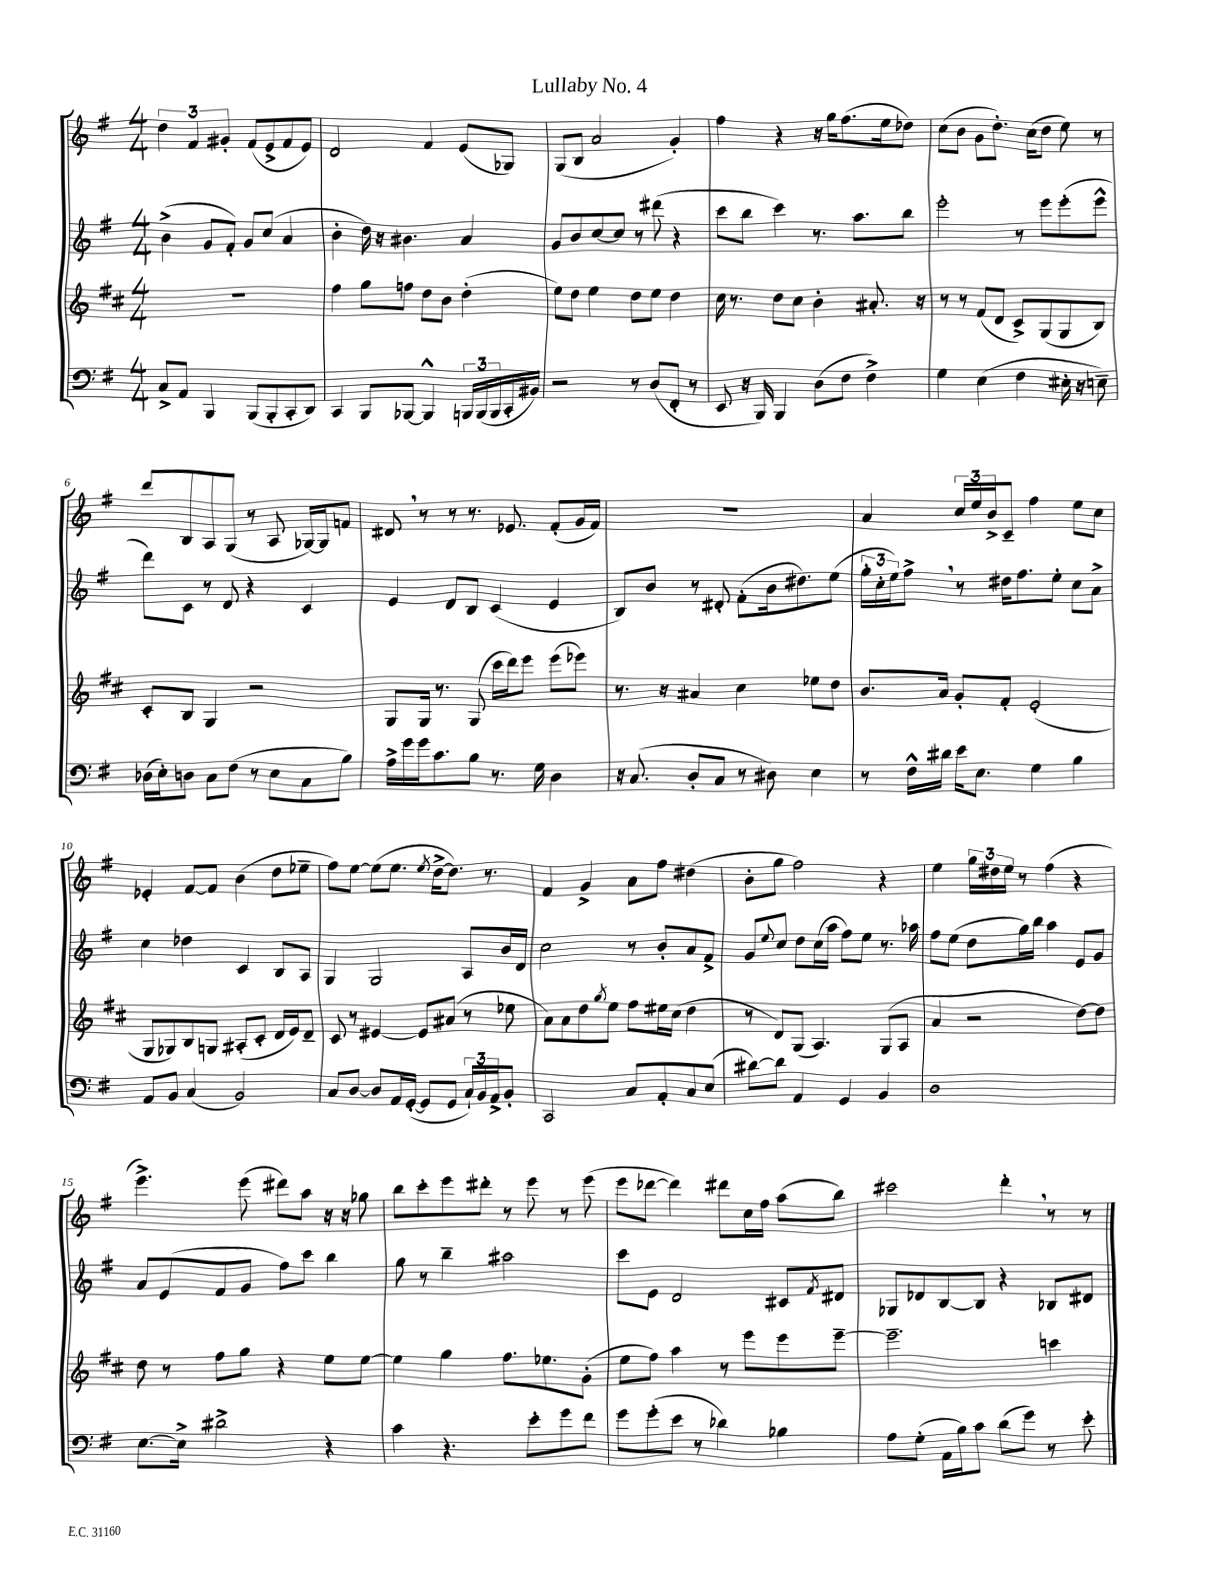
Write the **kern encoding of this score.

**kern	**kern	**kern	**kern
*part4	*part3	*part2	*part1
*staff4	*staff3	*staff2	*staff1
*clefF4	*clefG2	*clefG2	*clefG2
*k[f#]	*k[f#c#]	*k[f#]	*k[f#]
*M4/4	*M4/4	*M4/4	*M4/4
=1	=1	=1	=1
8C^/L	1r	(4b^\	6dd\
8AA/J	.	.	.
.	.	.	6f#/
4BBB/	.	8g/L	.
.	.	.	6g#X'/
.	.	8f#'/J)	.
(8BBB/L	.	8g/L	(8f#/L
8BBB'/	.	(8cc/J	8e^/
8CC'/	.	4a/	8f#/
8DD/J)	.	.	8e/J)
=2	=2	=2	=2
4CC/	4ff#\	4b'\	2d/
8BBB/L	8gg\L	16dd\)	.
.	.	16r	.
[8BBB-X/J	8ffn\J	4.b#X\	.
4BBB-^^/]	8dd\L	.	4f#/
.	8b\J	.	.
24BBBn/LL	(4dd'\	4a/	(8e/L
(24BBB/	.	.	.
24BBB/	.	.	.
16CC'/	.	.	8G-X/J)
16BB#X/JJ)	.	.	.
=3	=3	=3	=3
2r	8ee\L)	8g/L	(8G/L
.	8dd\J	8b/	8B/J
.	4ee\	[8cc/	2a/
.	.	8cc/J]	.
8r	8dd\L	8r	.
(8D/L	8ee\J	(8ddd#X\	.
8FF#'/J	4dd\	4r	4g'/)
8r	.	.	.
=4	=4	=4	=4
8EE/	16cc#\	8ccc\L	4ff#\
.	8.r	.	.
16r	.	8bb\J	.
16BBB/)	.	.	.
4BBB/	8dd\L	4ccc\)	4r
.	8cc#\J	.	.
(8D\L	4b'\	8.r	16r
.	.	.	16gg\KL
8F#\J	.	.	(8.ff#\
.	.	8.aa\L	.
4F#^\)	8.a#X'/	.	.
.	.	.	16ee\k
.	.	8bb\J	8dd-X\J)
.	16r	.	.
=5	=5	=5	=5
4G\	8r	2eee'\	(8cc\L
.	8r	.	8b\J
(4E\	(8f#/L	.	8g\L
.	8d/J	.	8.dd'\J)
4F#\	8c#^/L)	8r	.
.	.	.	(16cc\KL
.	(8G/	8eee\L	8dd\J
16E#X'\	8G/	(8eee'\	8ee\)
16r	.	.	.
8En~\)	8B/J)	8eee^^\J	8r
!!LO:LB:g=z
=6	=6	=6	=6
(16D-X\LL	8c#'/L	8ddd\L)	8ddd/L
16E'\J)	.	.	.
8Dn\J	8B/J	8c\J	8B/
8C\L	4G/	8r	8A/
(8F#\J	.	8d/	(8G/J
8r	2r	4r	8r
8E\L	.	.	8A/
8C\	.	4c/	[16G-X/LL)
.	.	.	16G-/J]
8B\J)	.	.	8fn/J
=7	=7	=7	=7
16A^\LL	8G/L	4e/	8d#X,/
16g\	.	.	.
16g\J	16G/Jk	.	8r
8.c\	8.r	.	.
.	.	8d/L	8r
8B\J	(8G/	8B/J	8.r
8.r	16ccc#\LL	(4c/	.
.	16ddd\J)	.	8.e-X/
.	8eee\J	.	.
16G\	.	.	.
4D\	(8eee\L	4e/	(8f#'/L
.	8eee-X\J)	.	16g/L
.	.	.	16f#/JJ)
=8	=8	=8	=8
16r	8.r	8B/L)	1r
(8.C/	.	.	.
.	.	8b/J	.
.	16r	.	.
8D'/L	4a#X/	8r	.
8C/J	.	8d#X'/	.
8r	4cc#\	(8f#'\L	.
8D#X\)	.	16b\k	.
.	.	8.dd#X\)	.
4E\	8ee-X\L	.	.
.	8dd\J	(8ee\J	.
=9	=9	=9	=9
8r	8.b/L	24gg'\LL	4a/
.	.	24cc'\	.
.	.	24ee\J)	.
16F#^^\LL	.	8ff#^,\J	.
16d#X\JJ	16a/Jk	.	.
16e\KL	8g'/L	8r	24cc/LL
.	.	.	24ee/
8.E\J	.	.	.
.	.	.	24b^/J
.	8f#'/J	16dd#X\KL	8c~/J
.	.	8.ff#\	.
4G\	(2e'/	.	4ff#\
.	.	8ee'\J	.
4B\	.	8cc\L	8ee\L
.	.	8a^\J	8cc\J
!!LO:LB:g=z
=10	=10	=10	=10
8AA/L	8G/L	4cc\	4e-X'/
8BB/J	8G-X/)	.	.
(4C/	8B/	4dd-X\	[8f#/L
.	8Gn/J	.	8f#/J]
2BB/)	(8A#X'/L	4c/	(4b\
.	8c#'/J	.	.
.	16d/LL	8B/L	8dd\L
.	16e/J)	.	.
.	8d~/J	8A/J	8ee-X~\J
=11	=11	=11	=11
8C/L	8c#/	4G/	8ff#\L)
[8D/J	8r	.	[8ee\J
8D/L]	[4e#X/	2G/	(8ee\L]
16AA/L	.	.	8.ee\J
([16GG'/JJ	.	.	.
8GG/L]	8e#/L]	.	.
.	.	.	8qee/
.	.	.	[16dd^\KL
8GG/J	(8a#X/J	.	8.dd\J])
24C`/LL)	8r	8A/L	.
24BB/	.	.	.
.	.	.	8.r
24AA^/J	.	.	.
8BB'/J	8ee-X\	16b/L	.
.	.	16d/JJ	.
=12	=12	=12	=12
2CC/	8a\L)	2cc\	4f#/
.	8a\	.	.
.	8dd\	.	4g^/
.	8qgg/	.	.
.	8ee\J	.	.
8C/L	8ff#\L	8r	8a\L
8AA'/	16ee#X\L	8b'/L	8ff#\J
.	(16cc#\JJ	.	.
8C/	4dd\	8a/	(4dd#X\
(8E/J	.	8f#^/J	.
=13	=13	=13	=13
[8d#X\L)	8r	8g/L	8b'\L
.	.	8qqee/	.
8d#\J]	8d/L)	8cc/J	8gg\J
4AA/	(8G/J	8dd\L	2ff#\)
.	4.A/)	(16cc\L	.
.	.	16aa\JJ	.
4GG/	.	8ff#\L)	.
.	.	8ee\J	.
4BB/	(8G/L	8.r	4r
.	8A/J	.	.
.	.	16aa-X\	.
=14	=14	=14	=14
1D	4a/	8ff#\L	4ee\
.	.	(8ee\J	.
.	2r	8dd\L	24gg\LL
.	.	.	24dd#X\
.	.	.	24ee\JJ
.	.	16gg\L)	8r
.	.	16bb\JJ	.
.	.	4aa\	(4ff#\
.	[8dd\L)	8e/L	4r
.	8dd\J]	8g/J	.
!!LO:LB:g=z
=15	=15	=15	=15
[8.E\L	8dd\	8a/L	4.eee^\)
.	8r	(8e/	.
16E^\Jk]	.	.	.
2d#X^\	8ff#\L	8f#/	.
.	8gg\J	8g/J	(8eee\
.	4r	8ff#\L)	8ddd#X\L)
.	.	8ccc\J	8aa\J
4r	8ee\L	4bb\	16r
.	.	.	16r
.	[8ee\J	.	8gg-X\
=16	=16	=16	=16
4c\	4ee\]	8gg\	8bb\L
.	.	8r	8ccc'\
4.r	4gg\	4bb~\	8eee\
.	.	.	8ddd#X'\J
.	8.ff#\L	2aa#X\	8r
8e'\L	.	.	8eee\
.	8.ee-X\	.	.
8g\	.	.	8r
8f#\J	(8g'\J	.	(8eee\
=17	=17	=17	=17
8g\L	8ee\L	8ccc\L	8eee\L
(8g'\	8ff#\J)	8e\J	[8ddd-X\J
8e\J	4aa\	2d/	4ddd-\])
8r	.	.	.
4d-X\)	8r	.	8ddd#X\L
.	8eee\L	.	16cc\L
.	.	.	16ff#\JJ
4B-X\	8eee\	8c#X/L	(8aa\L
.	.	8qf#/	.
.	[8eee~\J	8d#X/J	8bb\J)
=18	=18	=18	=18
8A\L	2.eee~\]	8G-X/L	2ccc#X\
(8G'\J	.	8d-X/	.
16AA\LL	.	[8B/	.
16B\J)	.	.	.
8c\J	.	8B/J]	.
(8d\L	.	4r	4ddd',\
8g\J)	.	.	.
8r	4cccn\	8B-X/L	8r
8e'\	.	8d#X/J	8r
==	==	==	==
*-	*-	*-	*-
